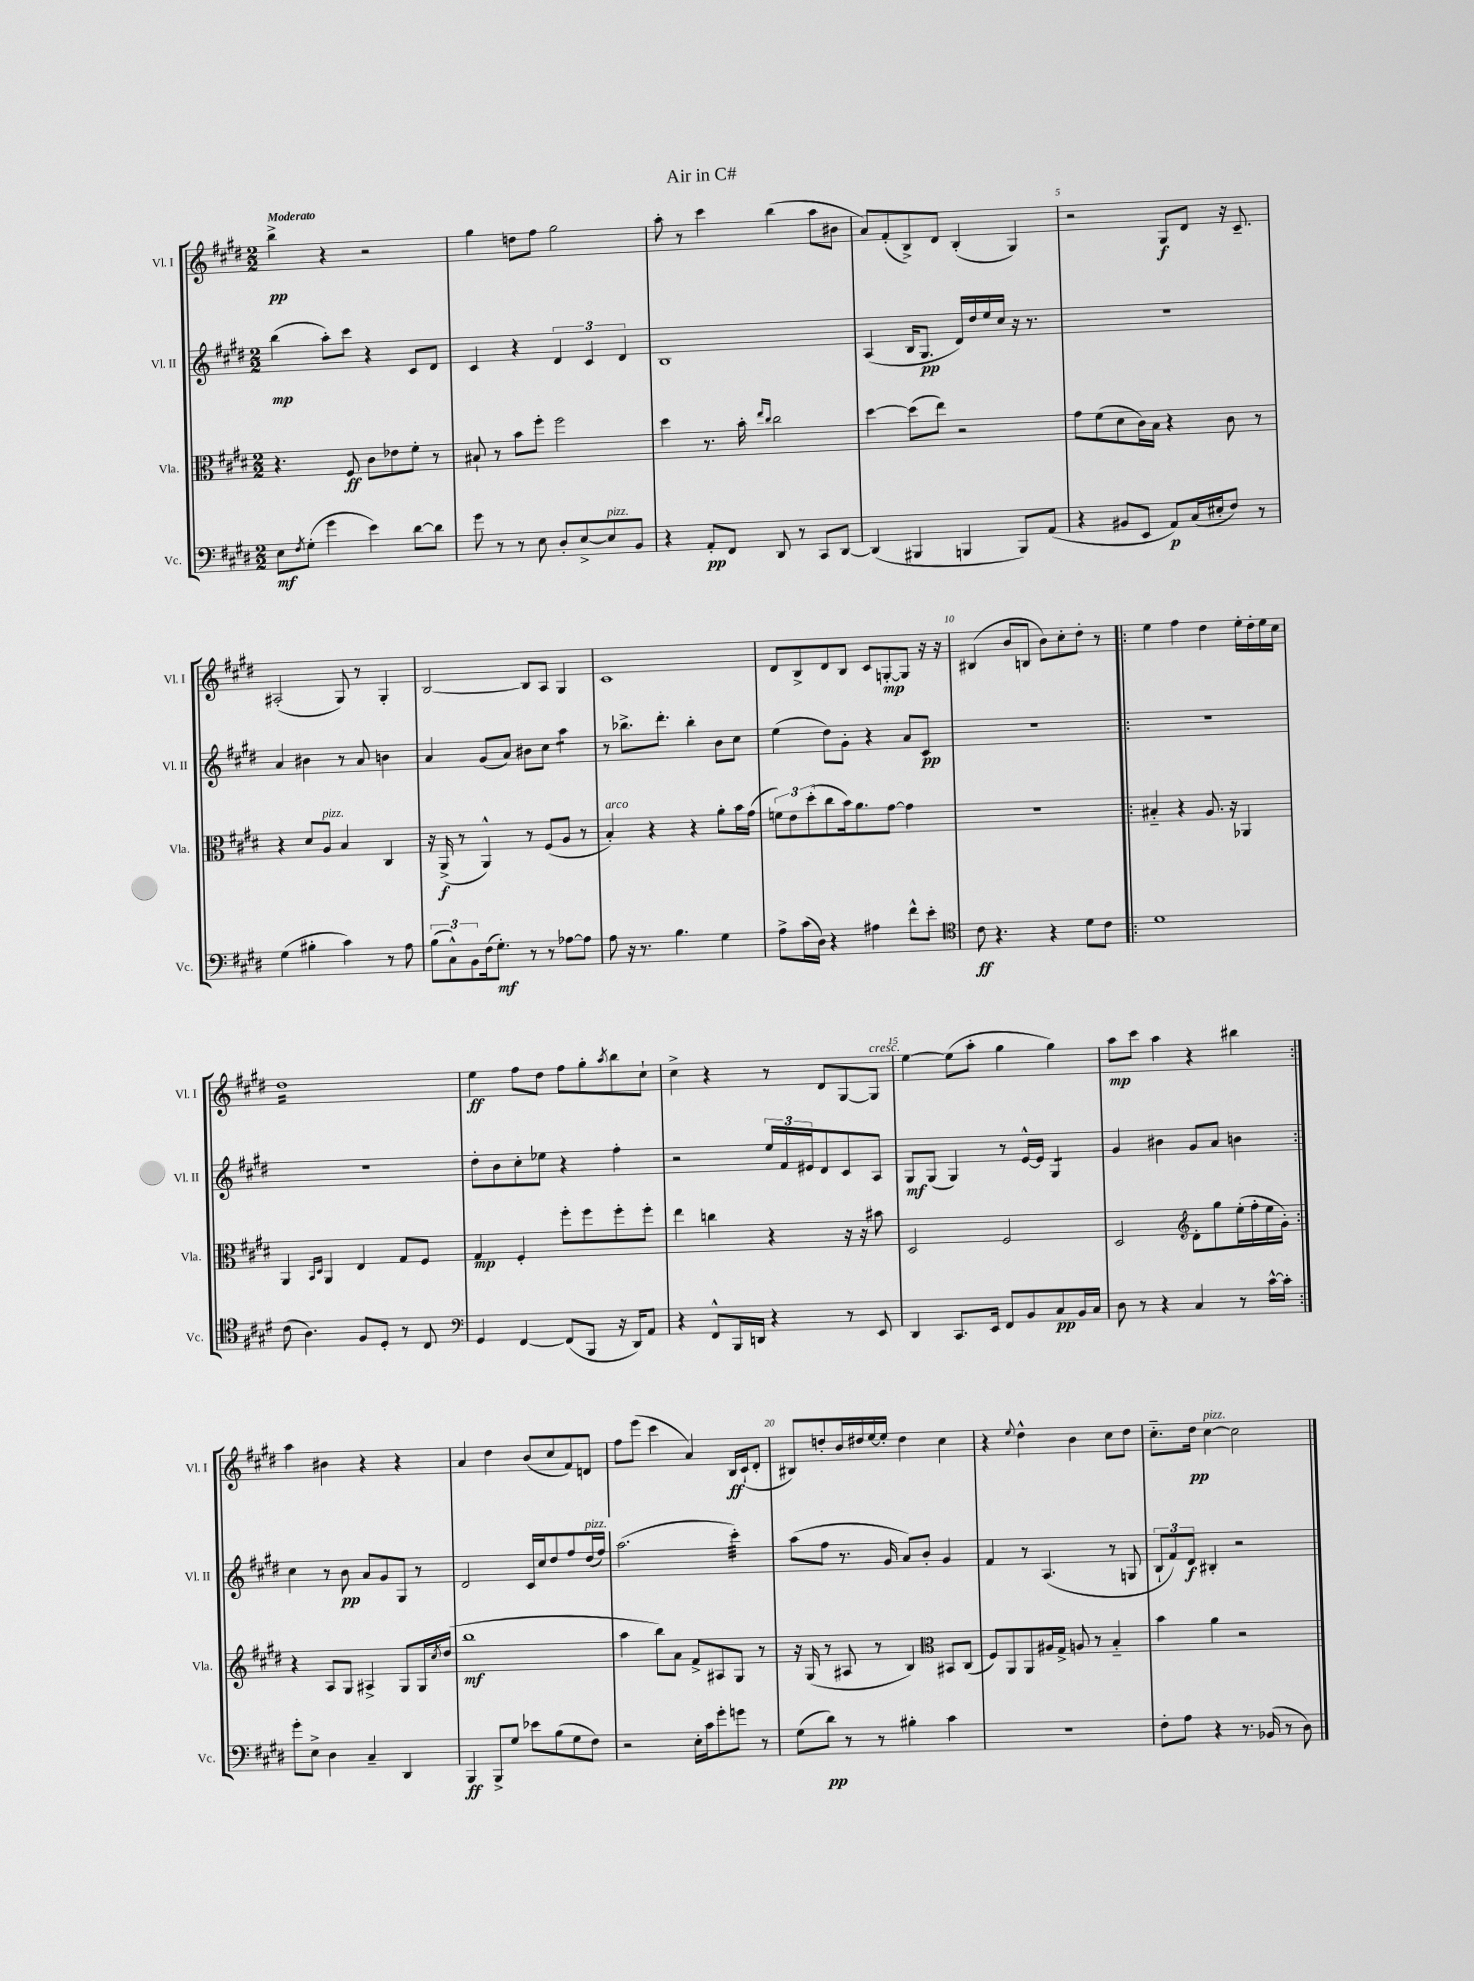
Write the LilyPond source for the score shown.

\header { title = "Air in C#" }
<<
\new StaffGroup <<
\new Staff = "s0" \with { instrumentName = "Vl. I" shortInstrumentName = "Vl. I" } {
    \clef treble \key e \major \numericTimeSignature \time 2/2 \tempo "Moderato"
    b''4->\pp r4 r2 |
    gis''4 d''8 fis''8 gis''2 |
    a''8-. r8 cis'''4 b''4( a''8 bis'8 |
    a'8) fis'8-.( b8->) dis'8 b4-.( gis4) |
    r2 gis8\f dis'8 r16 cis'8.-- |
    ais2-.( gis8) r8 gis4-. |
    b2~ b8 a8 gis4 |
    cis'1 |
    dis'8 b8-> dis'8 b8 cis'8 g8~-.\mp g8 r16 r16 |
    bis4( b'8 b8 b'8) cis''8-. dis''8-. r8 |
    \repeat volta 2 { e''4 fis''4 dis''4 e''16-. dis''16-. e''16 cis''16 |
    dis''1:16 |
    e''4\ff fis''8 dis''8 fis''8 gis''8-. \acciaccatura { a''8 } b''8 cis''8-! |
    cis''4-> r4 r8 dis'8 gis8~ gis8^\markup { \italic "cresc." } |
    e''4~ e''8( a''8-. gis''4 gis''4) |
    a''8\mp cis'''8 a''4 r4 bis''4 | }
    a''4 bis'4 r4 r4 |
    a'4 dis''4 b'8( cis''8 fis'8) d'8 |
    fis''8 e'''8( cis'''4 a'4) b16\ff cis'16-!( dis'8-. |
    bis8) d''8-. b'16 dis''16 e''16~ e''16-. dis''4 cis''4 |
    r4 \appoggiatura { e''8 } dis''4-^ b'4 cis''8 dis''8 |
    cis''8.-_ dis''16\pp cis''4~^\markup { \italic "pizz." } cis''2 \bar "|." |
}
\new Staff = "s1" \with { instrumentName = "Vl. II" shortInstrumentName = "Vl. II" } {
    \clef treble \key e \major \numericTimeSignature \time 2/2
    b''4\mp( a''8-.) cis'''8 r4 cis'8 dis'8 |
    cis'4 r4 \tuplet 3/2 { dis'4 cis'4 dis'4 } |
    b1 |
    a4( b16 gis8.\pp dis'16) dis''16 e''16 cis''16 r16 r8. |
    R1 |
    a'4 bis'4 r8 a'8 b'4 |
    a'4 gis'8( a'8) bis'8 cis''8 a''4:8 |
    r8 bes''8.-> dis'''8.-. bes''4-. b'8 cis''8 |
    e''4( dis''8) gis'8-. r4 a'8 cis'8\pp |
    R1 |
    \repeat volta 2 { R1 |
    R1 |
    dis''8-. b'8 cis''8-. ees''8 r4 fis''4-. |
    r2 \tuplet 3/2 { e''16 fis'16 eis'16 } dis'8 cis'8 a8 |
    gis8\mf gis8( gis4) r8 e'16~-^ e'16 gis4:8 |
    gis'4 bis'4 gis'8 a'8 b'4 | }
    cis''4 r8 b'8\pp a'8 gis'8 gis8 r8 |
    dis'2 cis'16 cis''16 dis''8 fis''8 dis''16^\markup { \italic "pizz." }( fis''16) |
    a''2.( cis'''4:32-.) |
    a''8( fis''8 r8. gis'16 a'8) b'8-. gis'4 |
    fis'4 r8 a4.( r8 g8 |
    \tuplet 3/2 { b8-! fis'8) dis'8\f } bis4-. r2 \bar "|." |
}
\new Staff = "s2" \with { instrumentName = "Vla." shortInstrumentName = "Vla." } {
    \clef alto \key e \major \numericTimeSignature \time 2/2
    r4. fis8\ff cis'8 ees'8 fis'8-. r8 |
    bis8-! r8 b'8 fis''8-. fis''2 |
    dis''4 r8. b'16-. \grace { e''16 cis''16 } cis''2 |
    dis''4~ dis''8( e''8) r2 |
    gis'8 fis'8( dis'8 cis'16) b16 r4 cis'8 r8 |
    r4 dis'8 a8^\markup { \italic "pizz." } b4 cis4 |
    r16 a,16->\f( r8 a,4-^) r8 fis8( a8 r8 |
    b4-.^\markup { \italic "arco" }) r4 r4 a'8-. b'16 gis'16( |
    \tuplet 3/2 { f'8) e'8 dis''8-.( } cis''8 b'16) a'8. gis'8~ gis'4 |
    R1 |
    \repeat volta 2 { bis4-_ r4 a8. r16 aes,4 |
    a,4 \grace { b,16 dis16 } a,4 e4 gis8 fis8 |
    gis4\mp fis4-. fis''8-. fis''8 fis''8-. fis''8-. |
    e''4 c''4 r4 r16 r16 bis'8 |
    dis2 fis2 |
    dis2 \clef treble dis'8-. gis''8 e''16-.( fis''16-. e''16 gis'16-.) | }
    r4 a8 gis8 ais4-> gis8 gis16 \acciaccatura { cis''8 } dis''16( |
    b''1\mf |
    a''4 b''8) a'8 fis'8-> ais8 gis8 r8 |
    r16 gis16( r8 ais8 r8 b4) \clef alto bis,8 cis8( |
    fis8) a,8 a,8 ais16 gis16-> a8 r8 b4-_ |
    b'4 a'4 r2 \bar "|." |
}
\new Staff = "s3" \with { instrumentName = "Vc." shortInstrumentName = "Vc." } {
    \clef bass \key e \major \numericTimeSignature \time 2/2
    e8\mf \acciaccatura { fis8 } gis8-.( gis'4 e'4) dis'8~ dis'8 |
    gis'8 r8 r8 e8 dis8-. e8~-> e8^\markup { \italic "pizz." } b,8 |
    r4 a,8-.\pp fis,8 dis,8 r8 cis,8 dis,8~ |
    dis,4( bis,,4 b,,4 b,,8) a,8( |
    r4 bis,8 e,8 a,8\p) cis16( eis16-. fis8) r8 |
    gis4( bis4-. cis'4) r8 a8 |
    \tuplet 3/2 { b8( cis8-^) b,8 } fis16( gis8.-.\mf) r8 r8 aes8~ aes8 |
    a8 r16 r8. b4. gis4 |
    a8-> cis'16( dis16) r4 ais4 fis'8-^ e'8-. |
    \clef tenor cis'8\ff r4. r4 dis'8 cis'8 |
    \repeat volta 2 { dis'1 |
    cis'8( a4.) fis8 dis8-. r8 cis8 |
    \clef bass gis,4 fis,4~ fis,8( b,,8 r16 dis,16) a,8 |
    r4 fis,8-^ b,,16 d,16 r4 r8 e,8 |
    dis,4 cis,8. e,16 fis,8 b,8 cis8\pp b,16 cis16 |
    dis8 r8 r4 cis4 r8 cis'16~-^ cis'16-. | }
    gis'8-. e8-> dis4 cis4-- dis,4 |
    b,,4\ff b,,8-> gis8 ees'8 b8( gis8 fis8) |
    r2 e16-. cis'16 gis'8-. g'8 r8 |
    gis8( dis'8\pp) r8 r8 bis4-. cis'4 |
    r1 |
    fis8-. a8 r4 r8. bes,16( r8 dis8) \bar "|." |
}
>>
>>
\layout { \context { \Score \override BarNumber.break-visibility = ##(#f #t #t) barNumberVisibility = #(every-nth-bar-number-visible 5) } }
